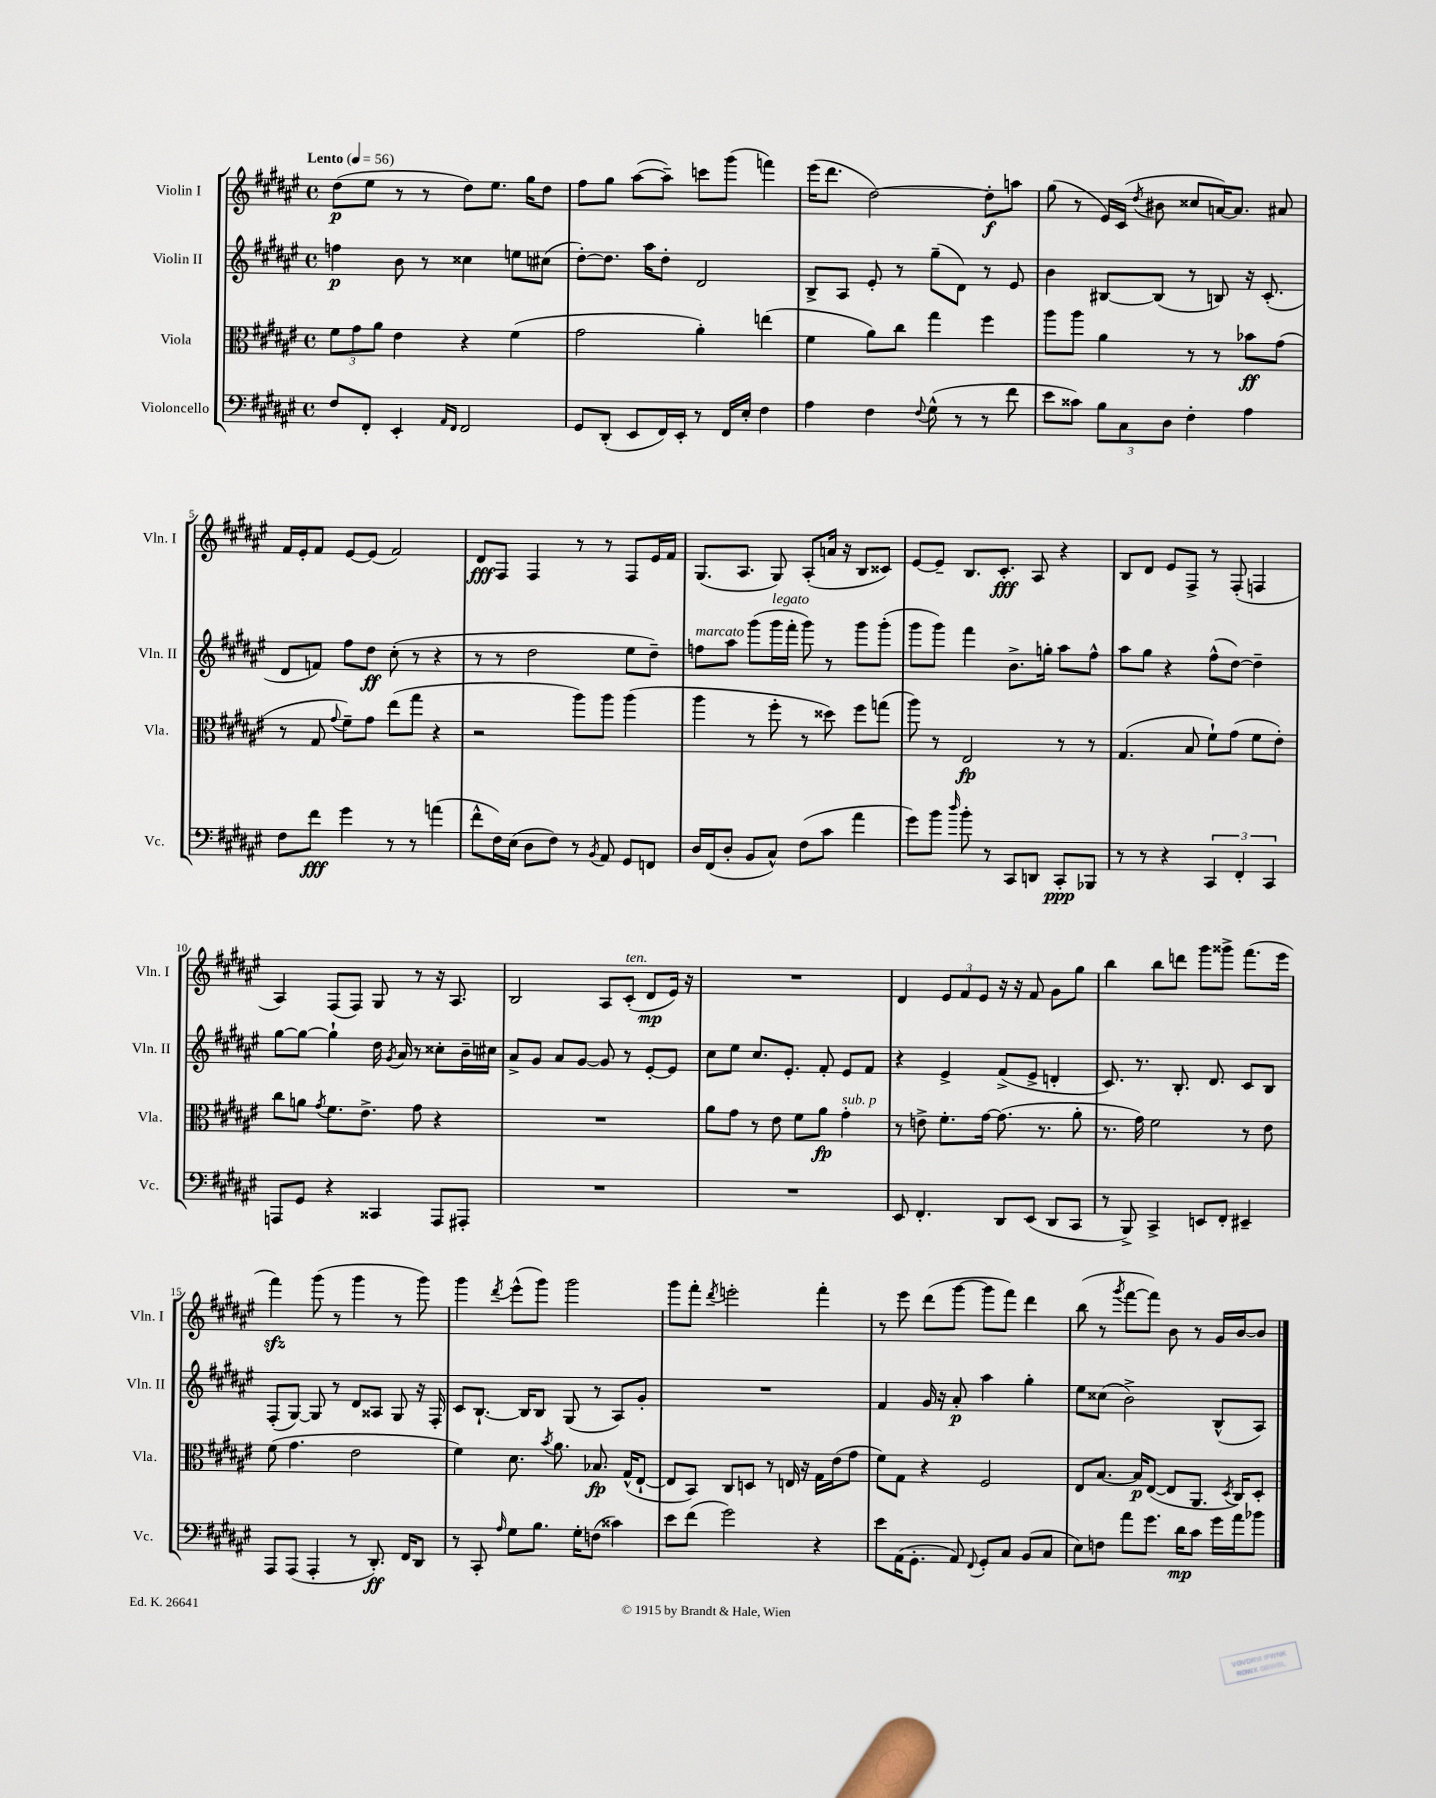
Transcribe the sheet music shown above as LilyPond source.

<<
\new StaffGroup <<
\new Staff = "s0" \with { instrumentName = "Violin I" shortInstrumentName = "Vln. I" } {
    \clef treble \key fis \major \defaultTimeSignature \time 4/4 \tempo "Lento" 4 = 56
    \autoBeamOff dis''8[\p( eis''8] r8 r8 dis''8[) eis''8.] gis''16[ dis''8] |
    fis''8[ gis''8] ais''8[~( ais''8]--) c'''8[ gis'''8]( f'''4) |
    eis'''16[( dis'''8.] dis''2~) dis''8[-.\f a''8] |
    gis''8( r8 eis'16[) cis'16]( \acciaccatura { dis''8 } bis'8 cisis''8[ a'16~) a'8.] ais'8 |
    fis'16[ eis'16-. fis'8] eis'8[~ eis'8]( fis'2) |
    dis'8[\fff fis8] fis4 r8 r8 fis8[ eis'16 fis'16] |
    gis8.[( ais8.] gis8) ais8[-.( a'16] r16 b8[ cisis'8]) |
    eis'8[~ eis'8]-- b8.[ cis'8.]-.\fff ais8 r4 |
    b8[ dis'8] eis'8[ fis8]-> r8 fis8-.( f4 |
    ais4) fis8[( fis8]) gis8 r8 r16 ais8. |
    b2 ais8[ cis'8]-.^\markup { \italic "ten." }( dis'8[\mp eis'16]) r16 |
    R1 |
    dis'4 \tuplet 3/2 { eis'8[ fis'8 eis'8] } r16 r16 fis'8 gis'8[ gis''8] |
    b''4 b''8[ d'''8] gis'''8[ gisis'''8]-> fis'''8.[( eis'''16] |
    fis'''4\sfz) gis'''8( r8 gis'''4 r8 gis'''8) |
    gis'''4 \acciaccatura { dis'''8 } eis'''8[-^( gis'''8]) gis'''2 |
    gis'''8[ fis'''8]-. \acciaccatura { dis'''8 } e'''2-. fis'''4-. |
    r8 eis'''8 dis'''8[( gis'''8]~ gis'''8[ fis'''8]) dis'''4 |
    b''8( r8 \acciaccatura { gis'''8 } fis'''8[~ fis'''8]) b'8 r8 gis'16[ b'16~ b'8] \bar "|." |
}
\new Staff = "s1" \with { instrumentName = "Violin II" shortInstrumentName = "Vln. II" } {
    \clef treble \key fis \major \defaultTimeSignature \time 4/4
    \autoBeamOff f''4\p b'8 r8 cisis''4 e''8[ cis''8]( |
    dis''8[~-.) dis''8.] ais''16[ dis''8]-. dis'2 |
    b8[-> ais8] eis'8-. r8 gis''8[--( dis'8]) r8 eis'8 |
    b'4 bis8[~ bis8]( r8 b8) r16 cis'8.-.( |
    dis'8[ f'8]) fis''8[ dis''8]\ff cis''8-.( r8 r4 |
    r8 r8 dis''2 eis''8[ dis''8]--) |
    f''8[^\markup { \italic "marcato" } ais''8] gis'''8[( gis'''16^\markup { \italic "legato" } fis'''16]-. gis'''8) r8 gis'''8[ gis'''8]-.( |
    gis'''8[ gis'''8]) fis'''4 b'8.[-> g''16]-. ais''8[ fis''8]-^ |
    ais''8[ gis''8] r4 fis''8[-^( dis''8]~) dis''4-- |
    gis''8[~ gis''8]~ gis''4-! dis''16 \acciaccatura { gis'8 } ais'16 r8 cisis''8[-. b'16-- cis''16] |
    ais'8[-> gis'8] ais'8[ gis'8]~ gis'8 r8 eis'8[~-. eis'8] |
    cis''8[ eis''8] cis''8.[ eis'8.]-. fis'8-. eis'8[ fis'8] |
    r4 eis'4-> fis'8[->( eis'8]-> d'4-. |
    cis'8.) r8. b8.-. dis'8. cis'8[ b8] |
    fis8[-.( gis8]~) gis8 r8 dis'8[ aisis8] gis8 r16 fis16-. |
    cis'8[ b8.]~-! b16[ b8] gis8( r8 ais8[) gis'8]-. |
    R1 |
    fis'4 gis'16 r16 ais'8-.\p ais''4 gis''4-. |
    eis''8[ cisis''8]( b'2->) b8[-^( ais8]) \bar "|." |
}
\new Staff = "s2" \with { instrumentName = "Viola" shortInstrumentName = "Vla." } {
    \clef alto \key fis \major \defaultTimeSignature \time 4/4
    \autoBeamOff \tuplet 3/2 { fis'8[ gis'8 ais'8] } eis'4 r4 fis'4( |
    gis'2 ais'4-.) e''4( |
    fis'4 ais'8[) cis''8] gis''4 fis''4 |
    ais''8[ ais''8] ais'4 r8 r8 bes'8[\ff gis'8]( |
    r8 gis8 \appoggiatura { gis'8 } fis'8[--) gis'8] eis''8[( gis''8] r4 |
    r2 ais''8[) ais''8] ais''4( |
    ais''4 r8 fis''8-. r8 disis''8) fis''8[ g''8]( |
    ais''8) r8 eis2\fp r8 r8 |
    gis4.( b8 fis'8[-!) gis'8]( fis'8[ eis'8]-.) |
    cis''8[ a'8] \acciaccatura { gis'8 } fis'8.[ eis'8.]-> gis'8 r4 |
    R1 |
    ais'8[ gis'8] r8 eis'8 fis'8[ ais'8]\fp gis'4-.^\markup { \italic "sub. p" } |
    r8 e'8-> fis'8.[-. gis'16]~ gis'8.( r8. ais'8-. |
    r8. gis'16) fis'2 r8 eis'8 |
    fis'8( gis'4. eis'2 |
    fis'4) dis'8. \acciaccatura { b'8 } ais'8. bes8.\fp gis16[-^( eis8]~-! |
    eis8[ b,8]) cis8[ d8] r8 e16 r16 gis16[ eis'16( gis'8] |
    fis'8[) gis8] r4 fis2 |
    eis8[ b8.]~ b16[\p eis8]~( eis8[ ais,8.] \acciaccatura { dis8 } cis16[) dis8]-. \bar "|." |
}
\new Staff = "s3" \with { instrumentName = "Violoncello" shortInstrumentName = "Vc." } {
    \clef bass \key fis \major \defaultTimeSignature \time 4/4
    \autoBeamOff fis8[ fis,8]-. eis,4-. \grace { ais,16[ fis,16] } fis,2 |
    gis,8[ dis,8]-.( eis,8[ fis,16) eis,16]-. r8 fis,16[ eis16]-. fis4 |
    ais4 fis4 \appoggiatura { fis8 } gis8-^( r8 r8 fis'8 |
    eis'8[ cisis'8]) \tuplet 3/2 { b8[ cis8 dis8] } fis4-. ais4 |
    fis8[ fis'8]\fff gis'4 r8 r8 a'4( |
    fis'8[-^ fis16) eis16]( dis8[ fis8]) r8 \acciaccatura { b,8 } ais,8 gis,8[ f,8] |
    dis16[ fis,16( dis8]-. b,8[ cis8]-^) fis8[( cis'8] ais'4 |
    gis'8[) b'8] \grace { dis''16 } b'8-. r8 cis,8[ d,8] cis,8[-.\ppp bes,,8] |
    r8 r8 r4 \tuplet 3/2 { cis,4 fis,4-. cis,4 } |
    a,,8[ gis,8] r4 cisis,4 a,,8[ ais,,8]-. |
    R1 |
    R1 |
    eis,8 fis,4.-. dis,8[ eis,8]( dis,8[ cis,8] |
    r8 b,,8->) cis,4-> e,8[ fis,8]-. eis,4-- |
    ais,,8[ ais,,8]( ais,,4-. r8 dis,8.-.\ff) fis,16[ dis,8] |
    r8 cis,8-. \grace { ais16 } gis8[ b8.] gis16[-. f8]( cisis'4) |
    eis'8[ fis'8]( gis'2) r4 |
    eis'8[ ais,16( gis,8.]-. ais,8) \appoggiatura { fis,8 } gis,8[-. cis8] b,8[( cis8] |
    eis8[) f8] ais'8[ gis'8.] dis'16[\mp cis'8] gis'16[ ais'16 bes'8] \bar "|." |
}
>>
>>
